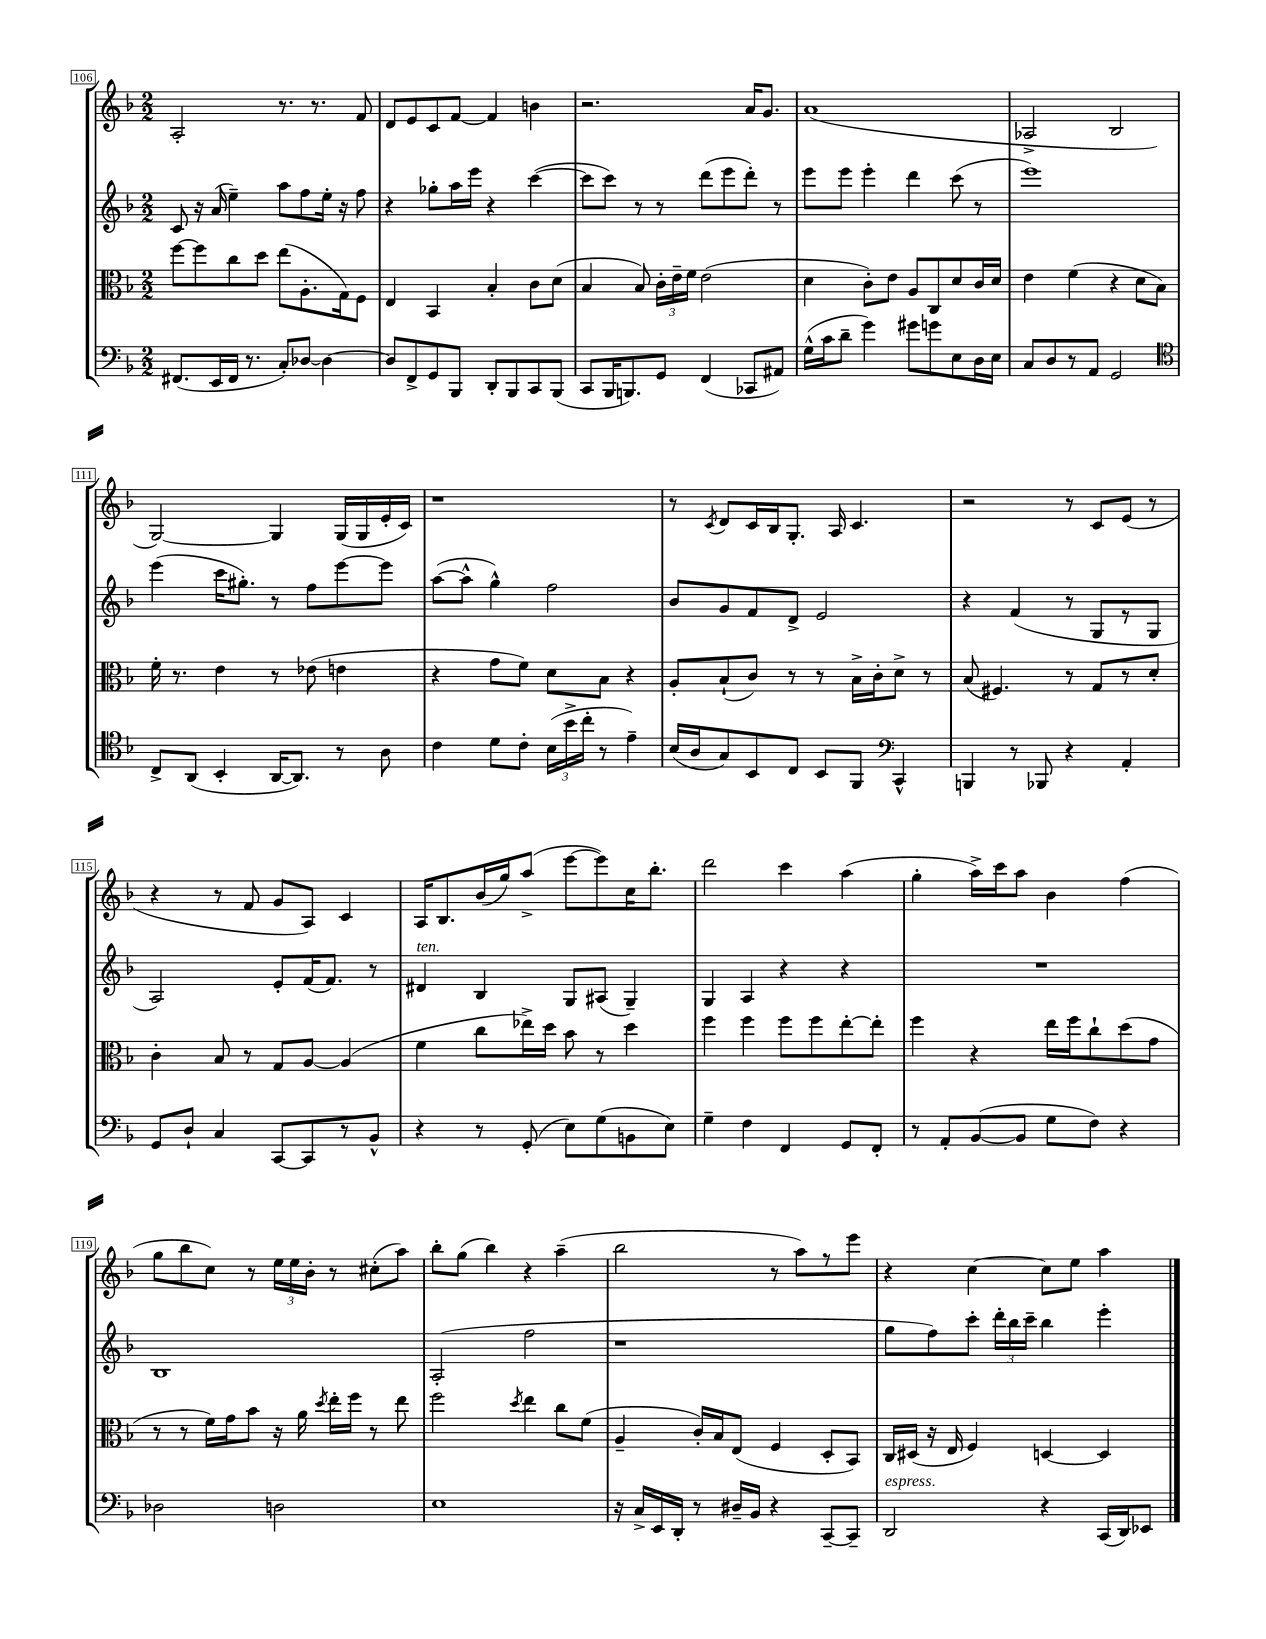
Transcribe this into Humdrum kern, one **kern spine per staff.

**kern	**kern	**kern	**kern
*staff4	*staff3	*staff2	*staff1
*clefF4	*clefC3	*clefG2	*clefG2
*k[b-]	*k[b-]	*k[b-]	*k[b-]
*M2/2	*M2/2	*M2/2	*M2/2
(8.FF#/L	[8ff\L	8c/	2A'/
.	8ff\]	16r	.
16EE/L	.	(16a/	.
16FF#/JJ	8cc\	4ee~\)	.
8.r	.	.	.
.	8dd\J	.	.
8C'/L)	(8ee\L	8aa\L	8.r
[8D-/J	8.A'\	8ff\	.
.	.	.	8.r
4D-\_	.	16ee'\Jk	.
.	16G\k)	16r	.
.	8F\J	8ff\	8f/
=	=	=	=
8D-/]L	4E/	4r	8d/L
8FF^/	.	.	8e/
8GG/	4BB-/	8gg-'\L	8c/
8BBB-/J	.	16aa\L	[8f/J
.	.	16eee\JJ	.
8DD'/L	4B-'/	4r	4f/]
8BBB-/	.	.	.
8CC/	8c\L	([4ccc\	4b\
(8BBB-/J	(8d\J	.	.
=	=	=	=
8CC/L	4B-/	8ccc\]L	2.r
16BBB-/K	.	8ccc\J)	.
8.BBB/)	.	.	.
.	8B-/)	8r	.
8GG/J	24c'\LL	8r	.
.	24e~\	.	.
.	24f\JJ	.	.
(4FF/	(2e\	(8ddd\L	.
.	.	8eee\	.
8CC-/L	.	8ddd'\J)	16a/LK
.	.	.	8.g/J
8AA#/J)	.	8r	.
=	=	=	=
(16G^^\LL	4d\	8eee\L	(1a
16c\J	.	.	.
8d~\J	.	8eee\J	.
4g\)	8c'\L)	4eee'\	.
.	8e\J	.	.
8g#\L	8A/L	4ddd\	.
8g\	8C/	.	.
8E\	8d/	(8ccc\	.
16D\L	16c/L	8r	.
16E\JJ	16d/JJ	.	.
=	=	=	=
8C/L	4e\	1eee)	2A-^/
8D/	.	.	.
8r	(4f\	.	.
8AA/J	.	.	.
2GG/	4r	.	2B-/
.	8d\L	.	.
.	8B-\J)	.	.
=	=	=	=
*clefC4	*	*	*
8C^/L	16f'\	(4eee\	[2G/)
.	8.r	.	.
(8AA/J	.	.	.
4BB-'/	4e\	16ccc\LK	.
.	.	8.gg#'\J)	.
[16AA/LK	8r	8r	4G/]
8.AA/]J)	.	.	.
.	(8e-\	8ff\L	.
8r	4e\	[8eee\	(16G/LL
.	.	.	16G/
8A\	.	8eee\]J	16e'/
.	.	.	16c/JJ)
=	=	=	=
4c\	4r	([8aa\L	1r
.	.	8aa^^\]J	.
8d\L	8g\L	4gg^^\)	.
8c'\J	8f\J)	.	.
(24B-\LL	8d\L	2ff\	.
24b-^\	.	.	.
24cc'\JJ	.	.	.
8r	8B-\J	.	.
4e~\)	4r	.	.
=	=	=	=
(16B-/LL	8A'/L	8b-/L	8r
16A/J	.	.	.
.	.	.	8qc/
8G/)	(8B-`/	8g/	8d/L
8BB-/	8c/J)	8f/	16c/L
.	.	.	16B-/J
8C/J	8r	8d^/J	8.G'/J
8BB-/L	8r	2e/	.
.	.	.	16A/
8FF/J	16B-^\LL	.	4.c/
.	16c'\J	.	.
*clefF4	*	*	*
4CC^^/	8d^\J	.	.
.	8r	.	.
=	=	=	=
4BBB/	(8B-/	4r	2r
.	4.F#/)	.	.
8r	.	(4f/	.
8BBB-/	.	.	.
4r	8r	8r	8r
.	8G/L	8G/L	8c/L
4AA'/	8r	8r	(8e/J
.	8d'/J	8G/J	8r
=	=	=	=
8GG/L	4c'\	2A/)	4r
8D`/J	.	.	.
4C/	8B-/	.	8r
.	8r	.	8f/
[8CC/L	8G/L	8e'/L	8g/L
8CC/]	[8A/J	(16f/K	8A/J)
.	.	8.f/J)	.
8r	(4A/]	.	4c/
8BB-^^/J	.	8r	.
=	=	=	=
4r	4f\	4d#/	16A/LK
.	.	.	8.B-/
8r	8cc\L	4B-/	(16b-/L
.	.	.	16gg/J)
(8GG'/	16ee-^\L)	.	(8aa^/J
.	16dd\JJ	.	.
8E\L)	8b-\	8G/L	[8eee\L
(8G\	8r	(8A#/J	8eee\])
8BB\	4dd\	4G~/)	16cc\K
.	.	.	8.bb-'\J
8E\J)	.	.	.
=	=	=	=
4G~\	4ff\	4G/	2ddd\
4F\	4ff\	4A/	.
4FF/	8ff\L	4r	4ccc\
.	8ff\	.	.
8GG/L	[8ee'\	4r	(4aa\
8FF'/J	8ee'\]J	.	.
=	=	=	=
8r	4ff\	1r	4gg'\
8AA'/L	.	.	.
([8BB-/	4r	.	16aa^\LL)
.	.	.	16ccc\J
8BB-/]J	.	.	8aa\J
8G\L	16ee\LL	.	4b-\
.	16ff\J	.	.
8F\J)	8cc`\	.	.
4r	(8dd\	.	(4ff\
.	8g\J	.	.
=	=	=	=
2D-\	8r	1B-	8gg\L
.	8r	.	8bb-\
.	16f\LL)	.	8cc\J)
.	16g\J	.	.
.	8b-\J	.	8r
2D\	16r	.	24ee\LL
.	.	.	24ee\
.	16a\	.	.
.	.	.	24b-'\JJ
.	8qdd/	.	.
.	16ee'\LL	.	8r
.	16ff\JJ	.	.
.	8r	.	(8cc#'\L
.	8ee\	.	8aa\J)
=	=	=	=
1E	2ff\	(2A'/	8bb-'\L
.	.	.	(8gg\J
.	.	.	4bb-\)
.	8qdd/	.	.
.	4ee\	2ff\	4r
.	8cc\L	.	(4aa~\
.	(8f\J	.	.
=	=	=	=
16r	4A~/	1r	2bb-\
16C^/LL	.	.	.
16EE/	.	.	.
16DD'/JJ	.	.	.
8r	16c'/LL)	.	.
.	16B-/J	.	.
16D#~/LL	(8E/J	.	.
16BB-/JJ	.	.	.
4r	4F/	.	8r
.	.	.	8aa\L)
[8CC~/L	8D'/L	.	8r
8CC~/]J	8BB-/J)	.	8eee\J
=	=	=	=
2DD/	16C/LL	8gg\L	4r
.	(16D#/JJ	.	.
.	16r	8ff\)	.
.	16E/	.	.
.	4F/)	8ccc'\J	[4cc\
.	.	24ddd'\LL	.
.	.	24bb-\	.
.	.	24ccc~\JJ	.
4r	[4D/	4bb-\	8cc\]L
.	.	.	8ee\J
(16CC/LL	4D/]	4eee'\	4aa\
16DD/J)	.	.	.
8EE-/J	.	.	.
==	==	==	==
*-	*-	*-	*-
